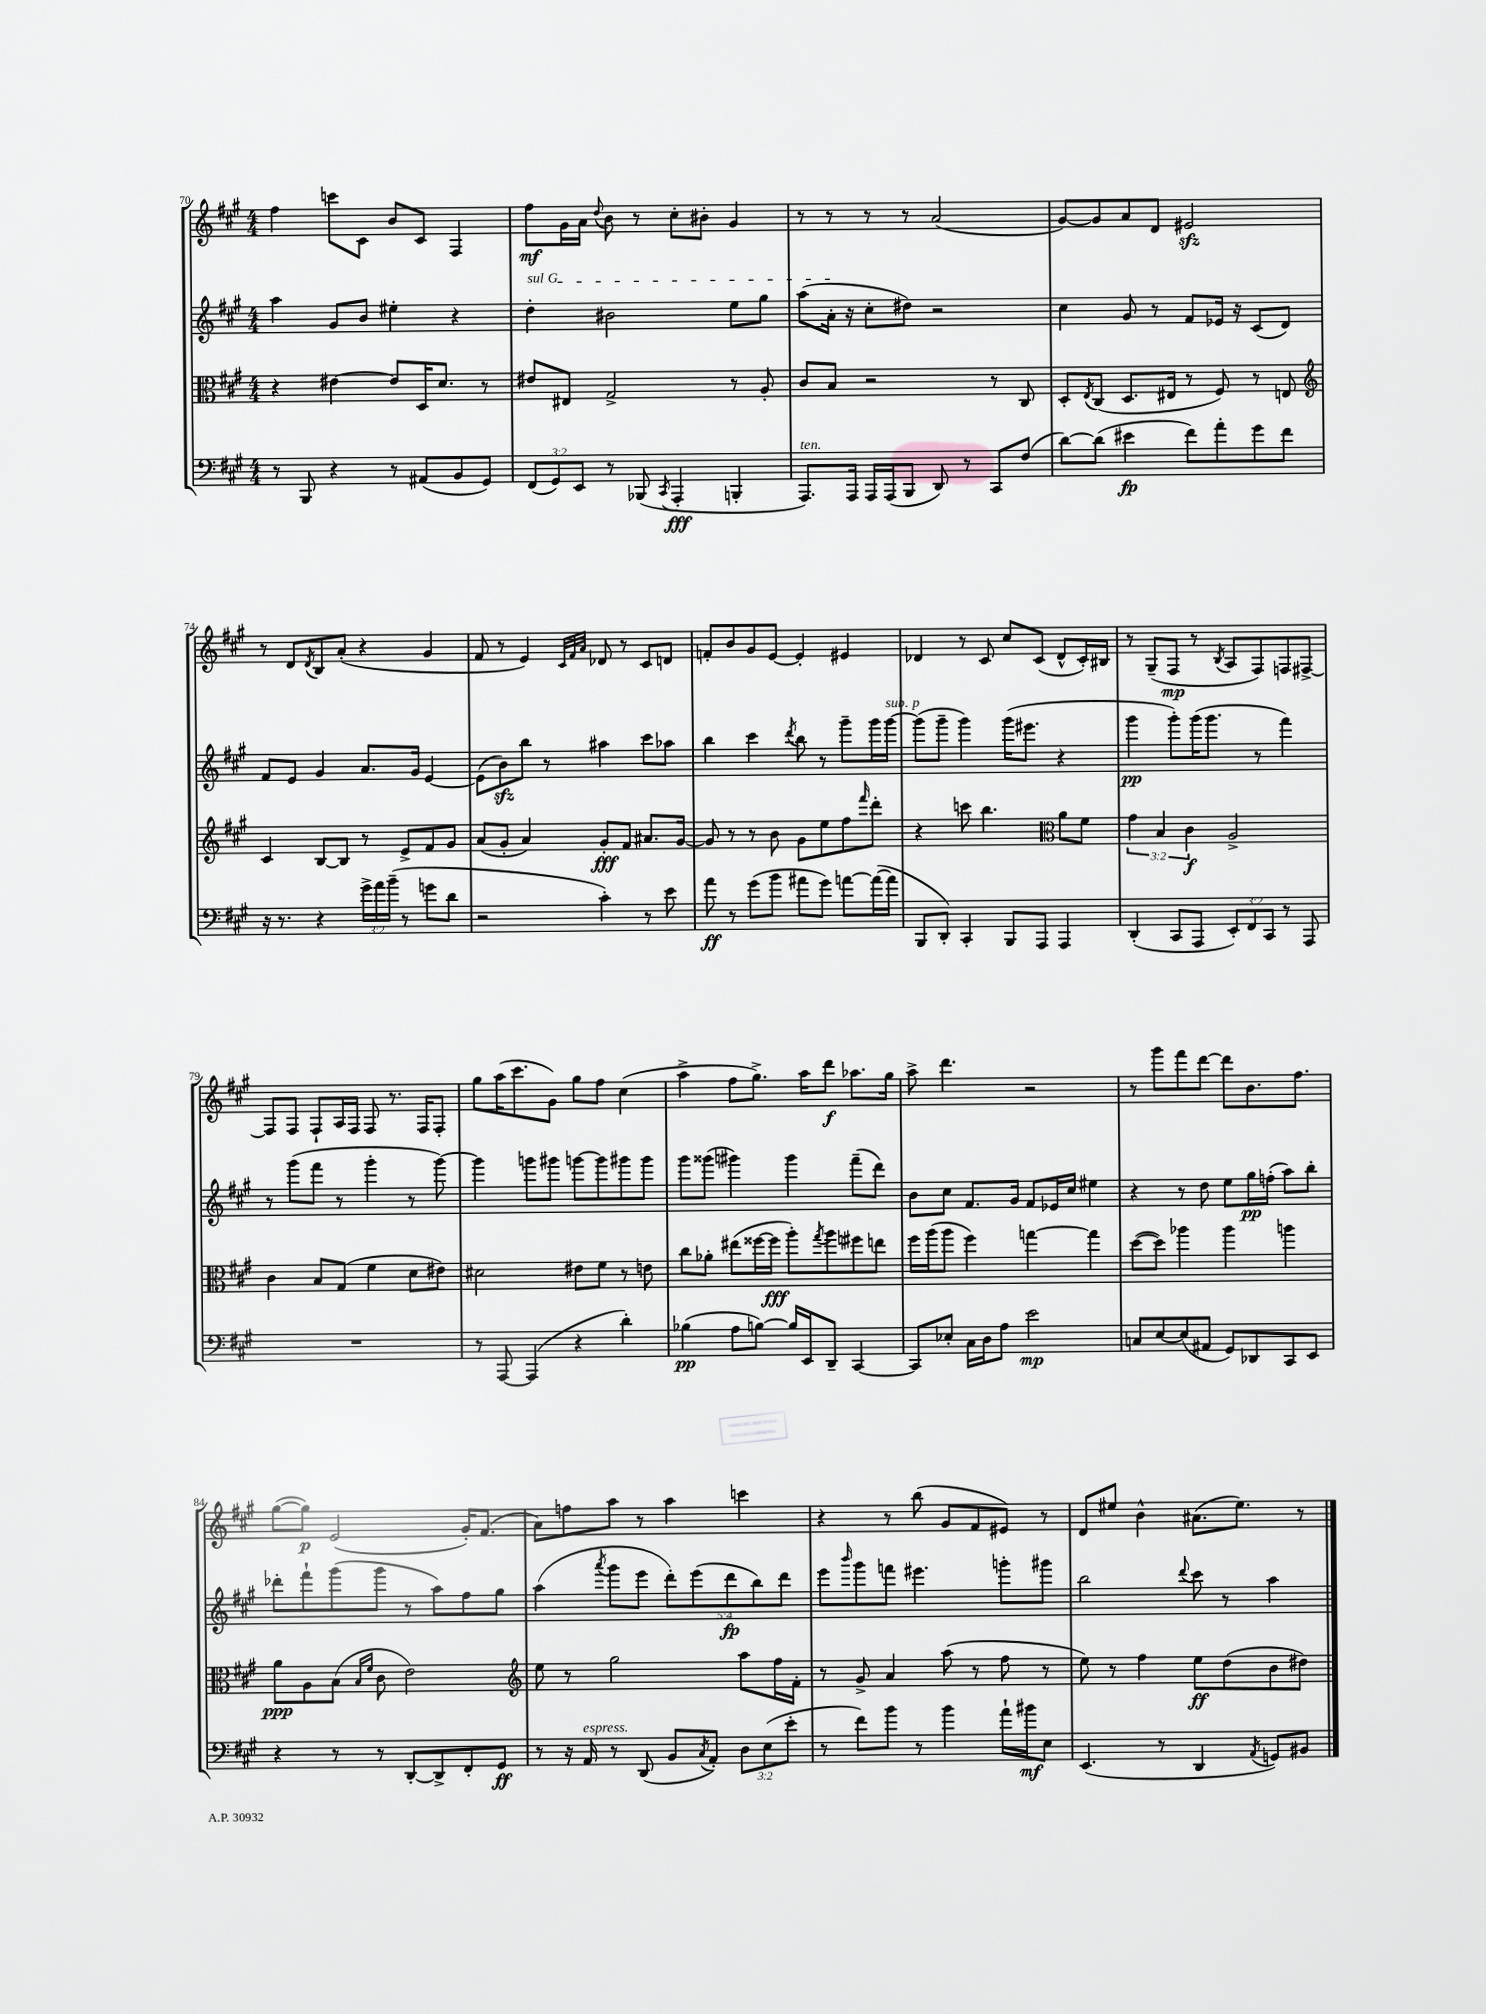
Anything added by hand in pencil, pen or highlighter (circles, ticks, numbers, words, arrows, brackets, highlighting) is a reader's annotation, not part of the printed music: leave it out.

**kern	**kern	**kern	**kern
*staff4	*staff3	*staff2	*staff1
*clefF4	*clefC3	*clefG2	*clefG2
*k[f#c#g#]	*k[f#c#g#]	*k[f#c#g#]	*k[f#c#g#]
*M4/4	*M4/4	*M4/4	*M4/4
8r	4r	4aa	4ff#
8BBB	.	.	.
4r	[4e#	8g#	8ccc
.	.	8b	8c#
8r	8e#]	4ee#'	8b
(8AA#	16D	.	8c#
.	8.d	.	.
8BB	.	4r	4F#
8GG#)	8r	.	.
=	=	=	=
(12FF#	8e#	4dd'	8ff#
12GG#)	.	.	.
.	8E#	.	16g#
12EE	.	.	.
.	.	.	16a
.	.	.	8qqdd
8r	2G#^	2b#	8b
(8BBB-	.	.	8r
8qCC#	.	.	.
4AAA'	.	.	8cc#'
.	.	.	8b#'
4BBB'	8r	8ee	4g#
.	8A'	8gg#	.
=	=	=	=
8.AAA)	8c#	(8aa	8r
.	8B	16a'	8r
16AAA	.	16r	.
16AAA	2r	8cc#'	8r
(16AAA	.	.	.
8BBB	.	8dd#)	8r
8DD)	.	2r	(2a
8r	.	.	.
8CC#	8r	.	.
(8F#	8C#	.	.
=	=	=	=
[8d)	8D'	4cc#	[8g#)
.	8qE	.	.
(8d]	(8C#	.	8g#]
4e#	8.D	8g#	8a
.	.	8r	8d
.	16E#	.	.
8f#)	8r	8f#	2e#
8a'	8F#)	16e-	.
.	.	16r	.
8g#	8r	(8c#	.
8f#	8E	8d)	.
=	=	=	=
*	*clefG2	*	*
16r	4c#	8f#	8r
8.r	.	.	.
.	.	8e	8d
.	.	.	8qd
4r	[8B	4g#	8B
.	8B]	.	(8a'
24g#^	8r	8.a	4r
24a	.	.	.
(24b~	.	.	.
8r	8e^	.	.
.	.	16g#	.
8g	8f#	[4e	4g#
8d	8g#	.	.
=	=	=	=
2r	(8a	(8e]	8f#
.	8g#'	8b)	8r
.	4a)	8bb	4e)
.	.	8r	.
.	.	.	32qqc#
.	.	.	32qqf#
.	.	.	32qqa
4c#')	8g#'	4aa#	8d-
.	8f#	.	8r
8r	8.a#	8ccc#	8c#
8e	.	8aa-	8d
.	[16g#	.	.
=	=	=	=
8a	8g#]	4bb	8f'
8r	8r	.	8b
(8g#	8r	4ccc#	8g#
8b	8b	.	[8e
.	.	8qddd	.
8a#	8g#	8bb	4e']
8g#)	8ee	8r	.
[8a	8ff#	8ggg#~	4e#
.	16qqfff#	.	.
(16a_	8ddd'	16ggg#	.
16a]	.	[16ggg#	.
=	=	=	=
8BBB	4r	(8ggg#]	4d-
8DD')	.	8ggg#~	.
4CC#'	8ccc	4ggg#)	8r
.	4.bb	.	8c#
8BBB	.	(16ggg#	8cc#
.	.	8.eee#	.
8AAA	.	.	(8c#
*	*clefC3	*	*
4AAA	8a	4r	8d-^^
.	8f#	.	16c#')
.	.	.	16B#
=	=	=	=
(4DD'	6g#	4ggg#	8r
.	.	.	(8G#~
.	6B	.	.
8CC#	.	8ggg#')	8F#
.	6c#	.	.
8AAA	.	(16ggg#	8r
.	.	8.ggg#	.
.	.	.	8qB
12EE')	2A^	.	8A
12FF#	.	.	.
.	.	8r	8F#)
12CC#	.	.	.
8r	.	4fff#)	8F
8AAA	.	.	[8F#^
=	=	=	=
1r	4c#	8r	8F#]
.	.	(8ggg#	8F#
.	8B	8fff#	8F#`
.	(8G#	8r	16A
.	.	.	16F#
.	4f#	4ggg#'	8F#
.	.	.	8.r
.	8d	8r	.
.	.	.	16F#
.	8e#)	[8ggg#)	8F#'
=	=	=	=
8r	2d#	4ggg#]	8gg#
[8AAA	.	.	(16aa
.	.	.	8.ccc#
(4AAA]	.	8ggg	.
.	.	8ggg#	8g#)
4r	8e#	[8ggg	8gg#
.	8f#	8ggg]	8ff#
4d')	8r	8ggg#	(4cc#
.	8e	8ggg#	.
=	=	=	=
(4B-	8cc#	8ggg#	4aa^
.	8a-'	(8ggg##	.
8A	(8ee#	4ggg#)	8ff#
[8B)	[16ff##	.	8.gg#^)
.	16ff##]	.	.
16B]	8aa')	4ggg#	.
16EE	.	.	16aa
.	8qgg#	.	.
8DD~	8aa	.	8ddd
[4CC#	8ff#	(8fff#~	8.aa-
.	8ee	8ddd)	.
.	.	.	16gg#
=	=	=	=
8CC#]	16ff#	8b	8aa^
.	(16aa	.	.
8E-'	8aa	8cc#	4.ddd
16C#	4ff#)	8.f#	.
16D	.	.	.
8A	.	.	.
.	.	16g#	.
2e	[4gg	8f#	2r
.	.	16e-	.
.	.	16cc#	.
.	4gg]	4ee#	.
=	=	=	=
8C	([8dd	4r	8r
[8E	8dd])	.	8ggg#
(8E]	4aa-	8r	8fff#
8AA#	.	8dd	[8ddd
8GG#)	4aa-	8ee	8ddd]
8DD-	.	16gg#	8.b
.	.	(16ff'	.
8CC#	4aa	8aa)	.
.	.	.	8.ff#
8EE	.	8bb'	.
=	=	=	=
4r	8a	8ddd-'	([8gg#
.	8A	8fff#`	8gg#])
8r	(8B	(8ggg#	(2e
.	16qqB	.	.
.	16qqf#	.	.
8r	8c#	8ggg#	.
[8DD'	2e)	8r	.
8DD^]	.	8aa)	.
8FF#'	.	8ff#	16g#')
.	.	.	(8.f#
8GG#	.	8gg#	.
=	=	=	=
*	*clefG2	*	*
8r	8ee	(4aa	8a)
16r	8r	.	8ff
16AA	.	.	.
.	.	8qaaa	.
8r	2gg#	8ggg#	8aa
(8DD	.	8eee	8r
8BB	.	10ddd')	4aa
.	.	(10eee	.
8qC#	.	.	.
8AA')	.	.	.
.	.	10ddd	.
12D	8aa	.	4ccc
.	.	10bb)	.
(12E	.	.	.
.	16ff#	.	.
.	.	10ddd	.
12e'	.	.	.
.	16f#'	.	.
=	=	=	=
8r	8r	8eee	4r
.	.	16qqbbb	.
8f#)	8g#^	8ggg#	.
8b	4a	8fff	8r
8r	.	4.eee#	(8bb
4b	(8aa	.	8g#
.	8r	.	8f#
16a`	8ff#	8ggg'	8e#)
16b#	.	.	.
8E	8r	8ggg#	8r
=	=	=	=
(4.EE	8ee)	2bb	8d
.	8r	.	8ee#
.	4ff#	.	4b^^
8r	.	.	.
.	.	8qqddd	.
4DD	8ee	8ccc#	(8.a#
.	(8dd	8r	.
.	.	.	8.ee#)
8qAA	.	.	.
8GG)	8b	4aa	.
8BB#	8dd#)	.	8r
==	==	==	==
*-	*-	*-	*-
